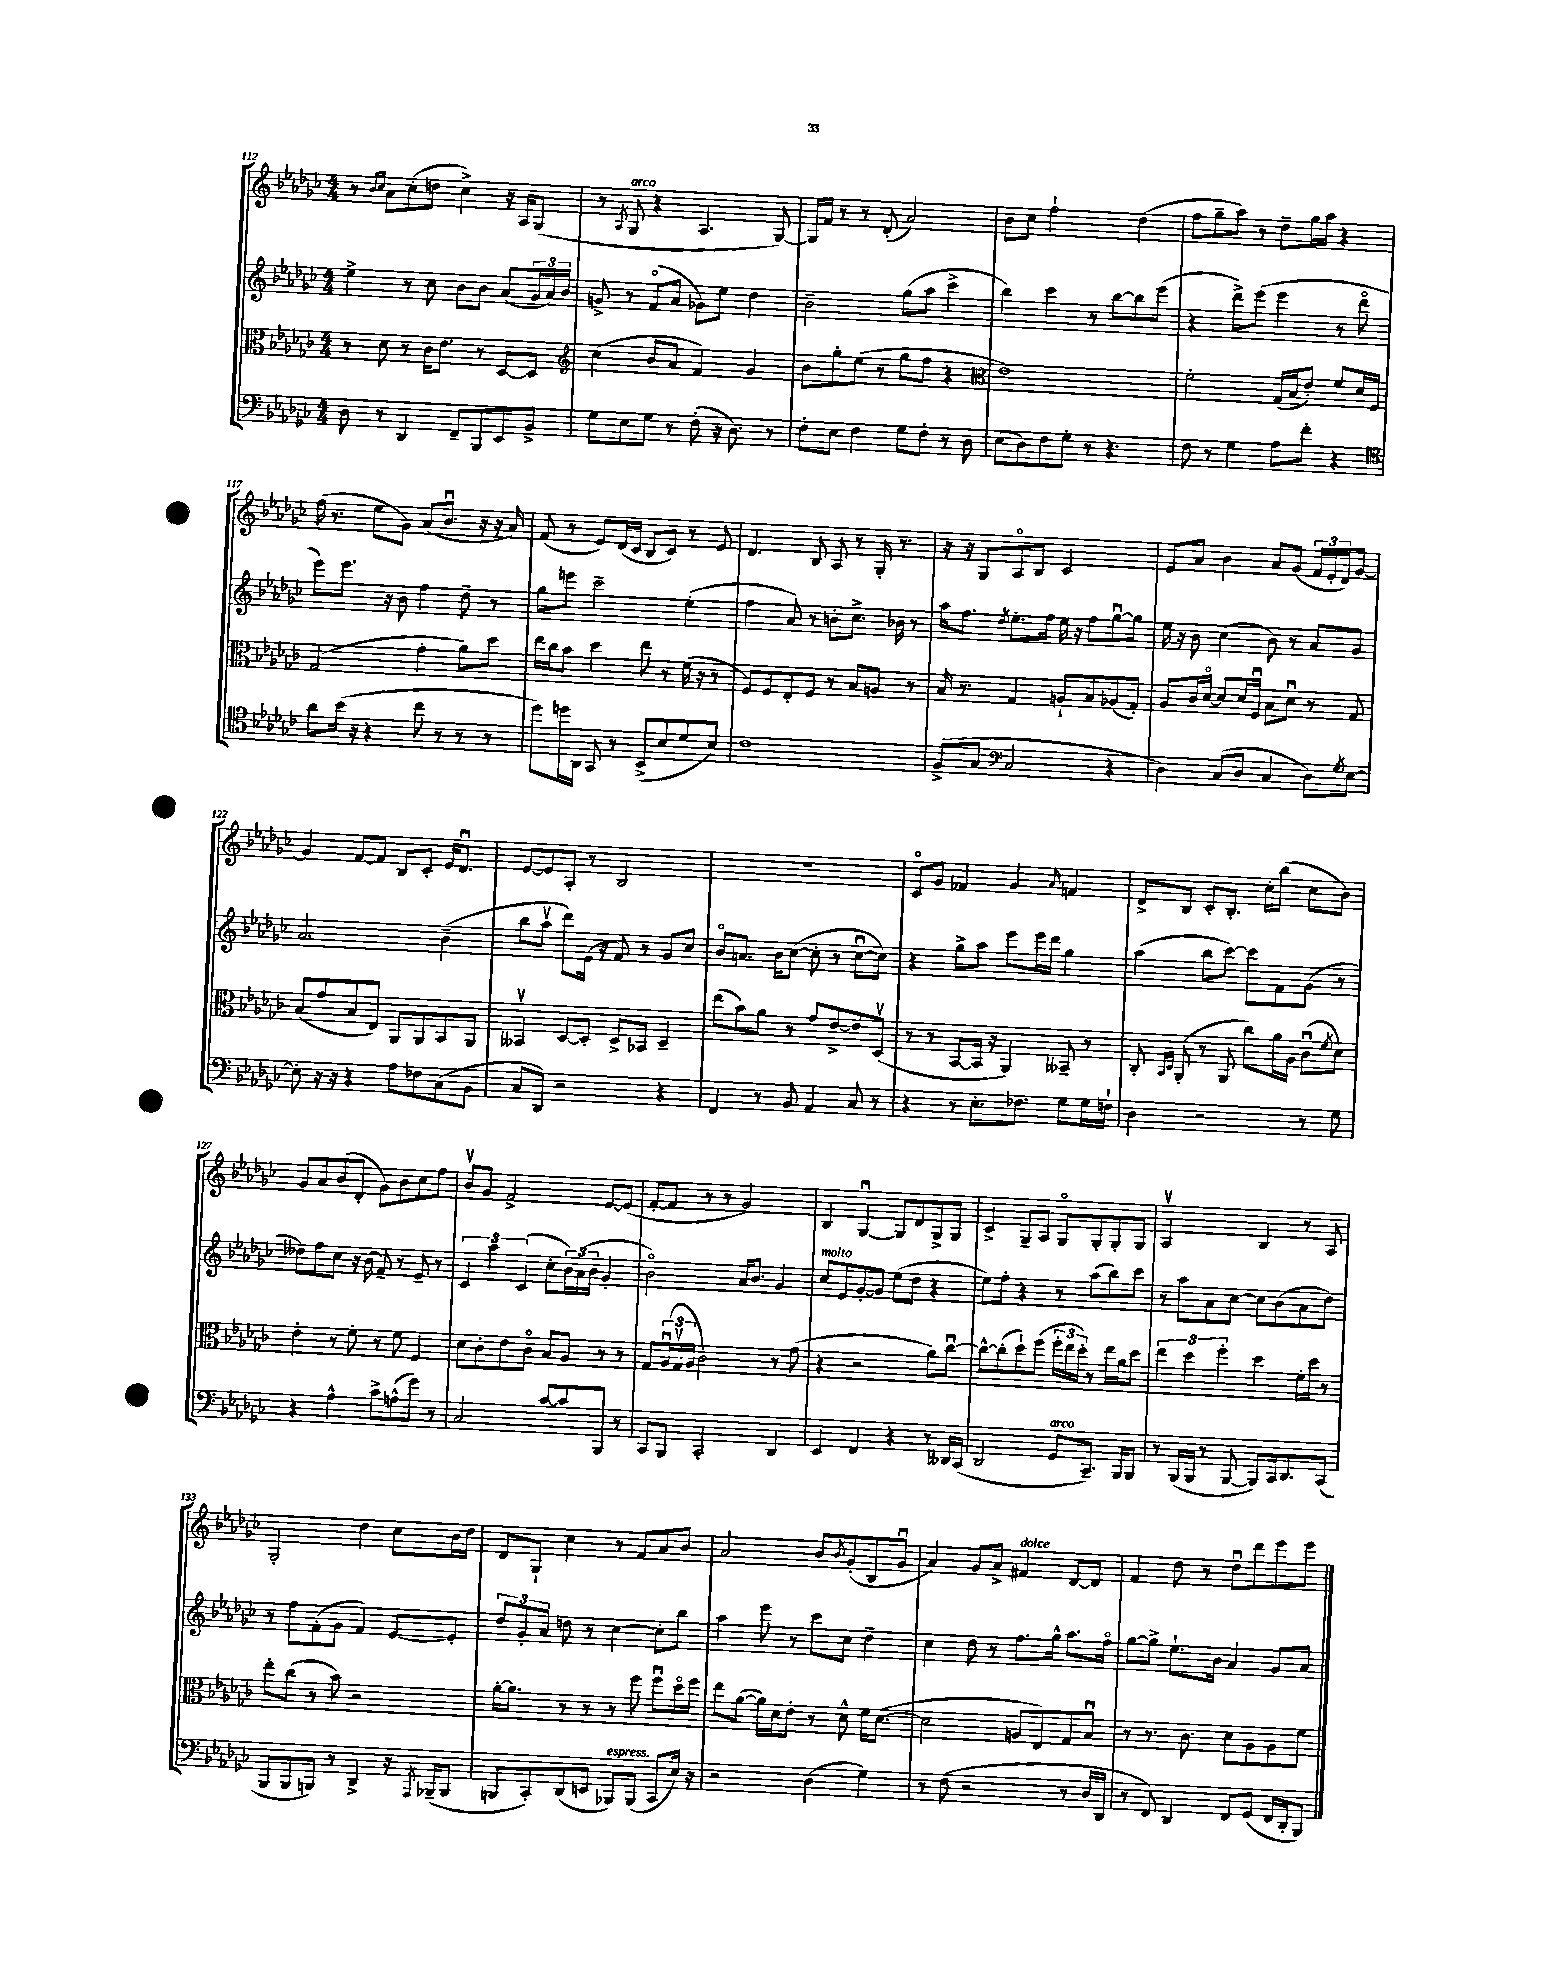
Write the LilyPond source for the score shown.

<<
\new StaffGroup <<
\new Staff = "s0" {
    \clef treble \key ges \major \numericTimeSignature \time 4/4
    r8 \grace { bes'16 ces''16 } aes'8 ces''8-.( d''8 ces''4->) r16 aes16 ges8( |
    r8 \acciaccatura { aes8 } ges8^\markup { \italic "arco" } r4 aes4. ges8~) |
    ges16 f'16 r8 r8 des'8-.( aes'2) |
    bes'8 ces''8 f''2-! des''4( |
    f''8 ges''8-- aes''8) r8 des''8-- ges''16 aes''16 r4 |
    f''16( r8. ees''8 ges'8) aes'8( bes'8.\downbow r16 r16 aes'16) |
    f'8( r8 ees'8) des'16( ces'16 bes8 ces'8) r8 ees'8 |
    des'4. bes8 aes8 r8 ges16-. r8. |
    r16 r16 ges8 aes8\flageolet bes8 ces'2 |
    ees'8 aes'8 bes'4 aes'8 ges'8( \tuplet 3/2 { f'16 ees'16-. des'16) } ges'8~ |
    ges'4 f'8~ f'8 bes8 ces'8-. ees'16 des'8.\downbow |
    ees'8~ ees'8 aes8-. r8 bes2 |
    R1 |
    ces'8\flageolet ges'8 fes'4 ges'4 \grace { aes'16 } f'4 |
    des'8-> bes8 ces'8-. bes8.-. ces''16-. bes''8( ces''8 bes'8) |
    ges'8 aes'8 bes'8( des'8-. ges'8) bes'8 ces''8 f''8 |
    bes'8\upbow ges'8 f'2-> ees'8~ ees'8( |
    f'8~-. f'8 r8 r8 ges'2) |
    bes4 ges4~\downbow ges8 des'8 ges8-> ges8 |
    ces'4-> ges8-- aes8 ges8\flageolet ges8-. ges8-. ges8 |
    aes2\upbow bes4 r8 aes8 |
    ges2-. des''4 ces''8 bes'16 des''16 |
    des'8 ges8-! ces''4 r8 f'8 aes'8 bes'8 |
    aes'2 bes'8 \acciaccatura { bes'8 } ges'8-.( bes8 ges'8\downbow |
    aes'4) ges'8 aes'8-> fis'4^\markup { \italic "dolce" } des'8~ des'8 |
    f'4 des''8 r8 des''8\downbow des'''8 ees'''8 ees'''8 \bar "|." |
}
\new Staff = "s1" {
    \clef treble \key ges \major \numericTimeSignature \time 4/4
    ees''4-> r8 ces''8 bes'8 bes'8 aes'8( \tuplet 3/2 { ges'16 aes'16) bes'16 } |
    g'8-> r8 f'8\flageolet( aes'8 ges'8) ees''8 des''4 |
    bes'2-- ges''8( aes''8 ces'''4-> |
    bes''4) ces'''4 r8 bes''8~ bes''8 ees'''8( |
    r4 des'''8->) ees'''8( ees'''4 r8 des'''8\flageolet |
    ees'''8) ees'''8. r16 bes'8 f''4 des''8-- r8 |
    ges''8 e'''8 ces'''2-- ees''4-.( |
    f''4 aes'8) r8 b'8-. ces''8.-> bes'16 r8 |
    aes''16 f''8. \acciaccatura { des''8 } ees''8.-. f''16 ees''16 r16 f''8 ges''8~\downbow ges''8 |
    ees''16 r16 bes'8 ces''4( bes'8) r8 aes'8 ges'8 |
    aes'2. bes'4--( |
    bes''8 aes''8\upbow des'''8) ees'16( r16 f'8) r8 ges'8 ces''8 |
    bes'8\flageolet a'8. bes'16 ces''8~( ces''8-. r8 ces''8~\downbow ces''8) |
    r4 ges''8-> aes''8 ees'''8 ees'''16 des'''16 ges''4 |
    aes''4( bes''8 ces'''8~) ces'''8 f'8 ges'8( r8 |
    deses''8) f''8 ces''8 r16 bes'16( f'8--) r8 ees'8-- r8 |
    \tuplet 3/2 { ces'4 aes''4 ces'4( } ces''8-. \tuplet 3/2 { bes'16) aes'16( bes'16 } ges'4-. |
    bes'2\flageolet) aes'16 bes'8. ges'4 |
    ces''8^\markup { \italic "molto" } ees'8 ges'8~-. ges'8 ees''8( des''8 r4 |
    ees''8) f''8-. r4 r8 aes''8( bes''8) ces'''8 |
    r8 aes''8 aes'8 ces''8~ ces''8 bes'8( aes'8 des''8) |
    r8 f''8 f'8-.( ges'8 f'4) ees'8~ ees'8-. |
    \tuplet 3/2 { des''8 ges'8-. aes'8 } d''8 r8 ces''4~ ces''8-. bes''8 |
    aes''4 ees'''8 r8 ces'''8 ces''8 des''4-- |
    ces''4 des''8 r8 f''8. ges''16-^ aes''8. f''16\flageolet |
    ges''8~ ges''8-> ees''8.-! bes'16 aes'4 ges'8 aes'8 \bar "|." |
}
\new Staff = "s2" {
    \clef alto \key ges \major \numericTimeSignature \time 4/4
    r8 des'8 r8 ces'16 ees'8. r8 des8~ des8 |
    \clef treble ces''4( bes'8 aes'8 f'4) ges'4 |
    bes'8 ges''8-. ees''8( r8 ges''8 f''8 r4 |
    \clef alto ees'1) |
    f'2-. ges16( bes16 ees'8-.) f'8 des'16 f16 |
    ges2( ges'4-. aes'8) des''8 |
    ees''16 ces''16 bes'8 des''4 ees''8 r8 f'16( r16 r8 |
    f8) f8 ees8-. f8 r8 bes8 a8 r8 |
    bes16 r8. ges4 a8-! bes8 aes8( ges8-.) |
    aes8 ces'16 des'16~\flageolet des'8 des'16 f16\downbow bes8 des'8\downbow r8 ges8 |
    bes8( ges'8 bes8 ees8) aes,8 aes,8 bes,8 aes,8 |
    beses,4\upbow des8~ des8-. des8-> bes,8 des4-- |
    ees''8( bes'8) aes'8 r8 ges'8 ees'8~-> ees'8 des8\upbow( |
    r8 r8 bes,8~ bes,16 r16 aes,4) beses,8-- r8 |
    ces8-. \grace { bes,16 des16 } aes,8-.( r8 aes,8 ces''8) aes'16 aes16 ces'8\downbow( \acciaccatura { f'8 } des'8) |
    ees'4-. r8 f'8-. r8 f'8 f4 |
    des'8 ces'8-. ees'8 ces'8\flageolet bes8 aes8 r8 r8 |
    ges8 \tuplet 3/2 { aes16\downbow( ges16\upbow aes16 } ces'2) r8 ges'8( |
    r4 r2 aes'8) ces''8~\downbow |
    ces''8~-^ ces''8-.( des''8-!) f''8( \tuplet 3/2 { f''16-. ees''16 des''16-.) } r8 ees''16 aes'16 des''8 |
    \tuplet 3/2 { ees''4 des''4 f''4-. } des''4 f'16-. des''16 r8 |
    ees''8-. ces''8( r8 bes'8) r2 |
    aes'16~-. aes'8. r8 r8 r8 f''8 f''8\downbow des''16\flageolet f''16 |
    ees''8 aes'8~( aes'16) des'16 ees'8-. r8 des'8-^ f'16 des'8.~( |
    des'2 a8 ees8) ges8 bes8\downbow |
    r8 r8. ces'8. des'8 aes8 aes8 f'8 \bar "|." |
}
\new Staff = "s3" {
    \clef bass \key ges \major \numericTimeSignature \time 4/4
    des8 r8 des,4 f,8-- bes,,8 ees,8 bes,8-> |
    ges8 ees8 ges8 r8 f8-.( r16 des8.) r8 |
    f8-. ees8 f4 ges8 f8-. r8 des8 |
    ees8( des8) f8 ges8-. r8 r4. |
    f8 r8 ges4 aes8 f'8-. r4 |
    \clef tenor aes'8 bes'16( r16 r4 ces''8 r8 r8 r8 |
    des''8) d''16 aes,16 ges,8 r8 bes,8->( bes8 des'8 bes8) |
    ces'1 |
    f8->( ges8 \clef bass ces2 r4 |
    des4) ces8( des8 ces4 des8) \acciaccatura { ges8 } ees8~ |
    ees8-. r16 r16 r4 aes8 fes8 ces8( bes,8 |
    ces8 des,8) r2 r4 |
    f,4 r8 bes,8 aes,4 ces8 r8 |
    r4 r8 ees8.-. fes8. ges8 ges16 f16-! |
    des4 r2 r8 ges8 |
    r4 aes4-^ ces'8-> a8-^( ges'8) r8 |
    ces2 ces'8~ ces'8 bes,,8 r8 |
    ces,8 bes,,8 ces,2-. des,4 |
    ees,4 f,4 r4 r8 deses,16 ces,16( |
    des,2 ges,8^\markup { \italic "arco" } ces,8.--) bes,,16 bes,,8 |
    r8 bes,,16( bes,,16 r8 bes,,8~ bes,,8) ces,16 des,8. ces,8( |
    bes,,8 bes,,8 b,,8) r8 des,4-> r16 \acciaccatura { aes,,8 } bes,,16--( bes,,8 |
    b,,8 ces,8-.) des,8( e,8 bes,,8^\markup { \italic "espress." }) bes,,8( ces,8 ees16) r16 |
    r2 des4( ges4) |
    r8 f8( r2 r8 des16 des,16 |
    r8 f,8) des,4 f,8 ges,8( f,16 des,16-. bes,,8) \bar "|." |
}
>>
>>
\layout { \context { \Score currentBarNumber = #112 } }
